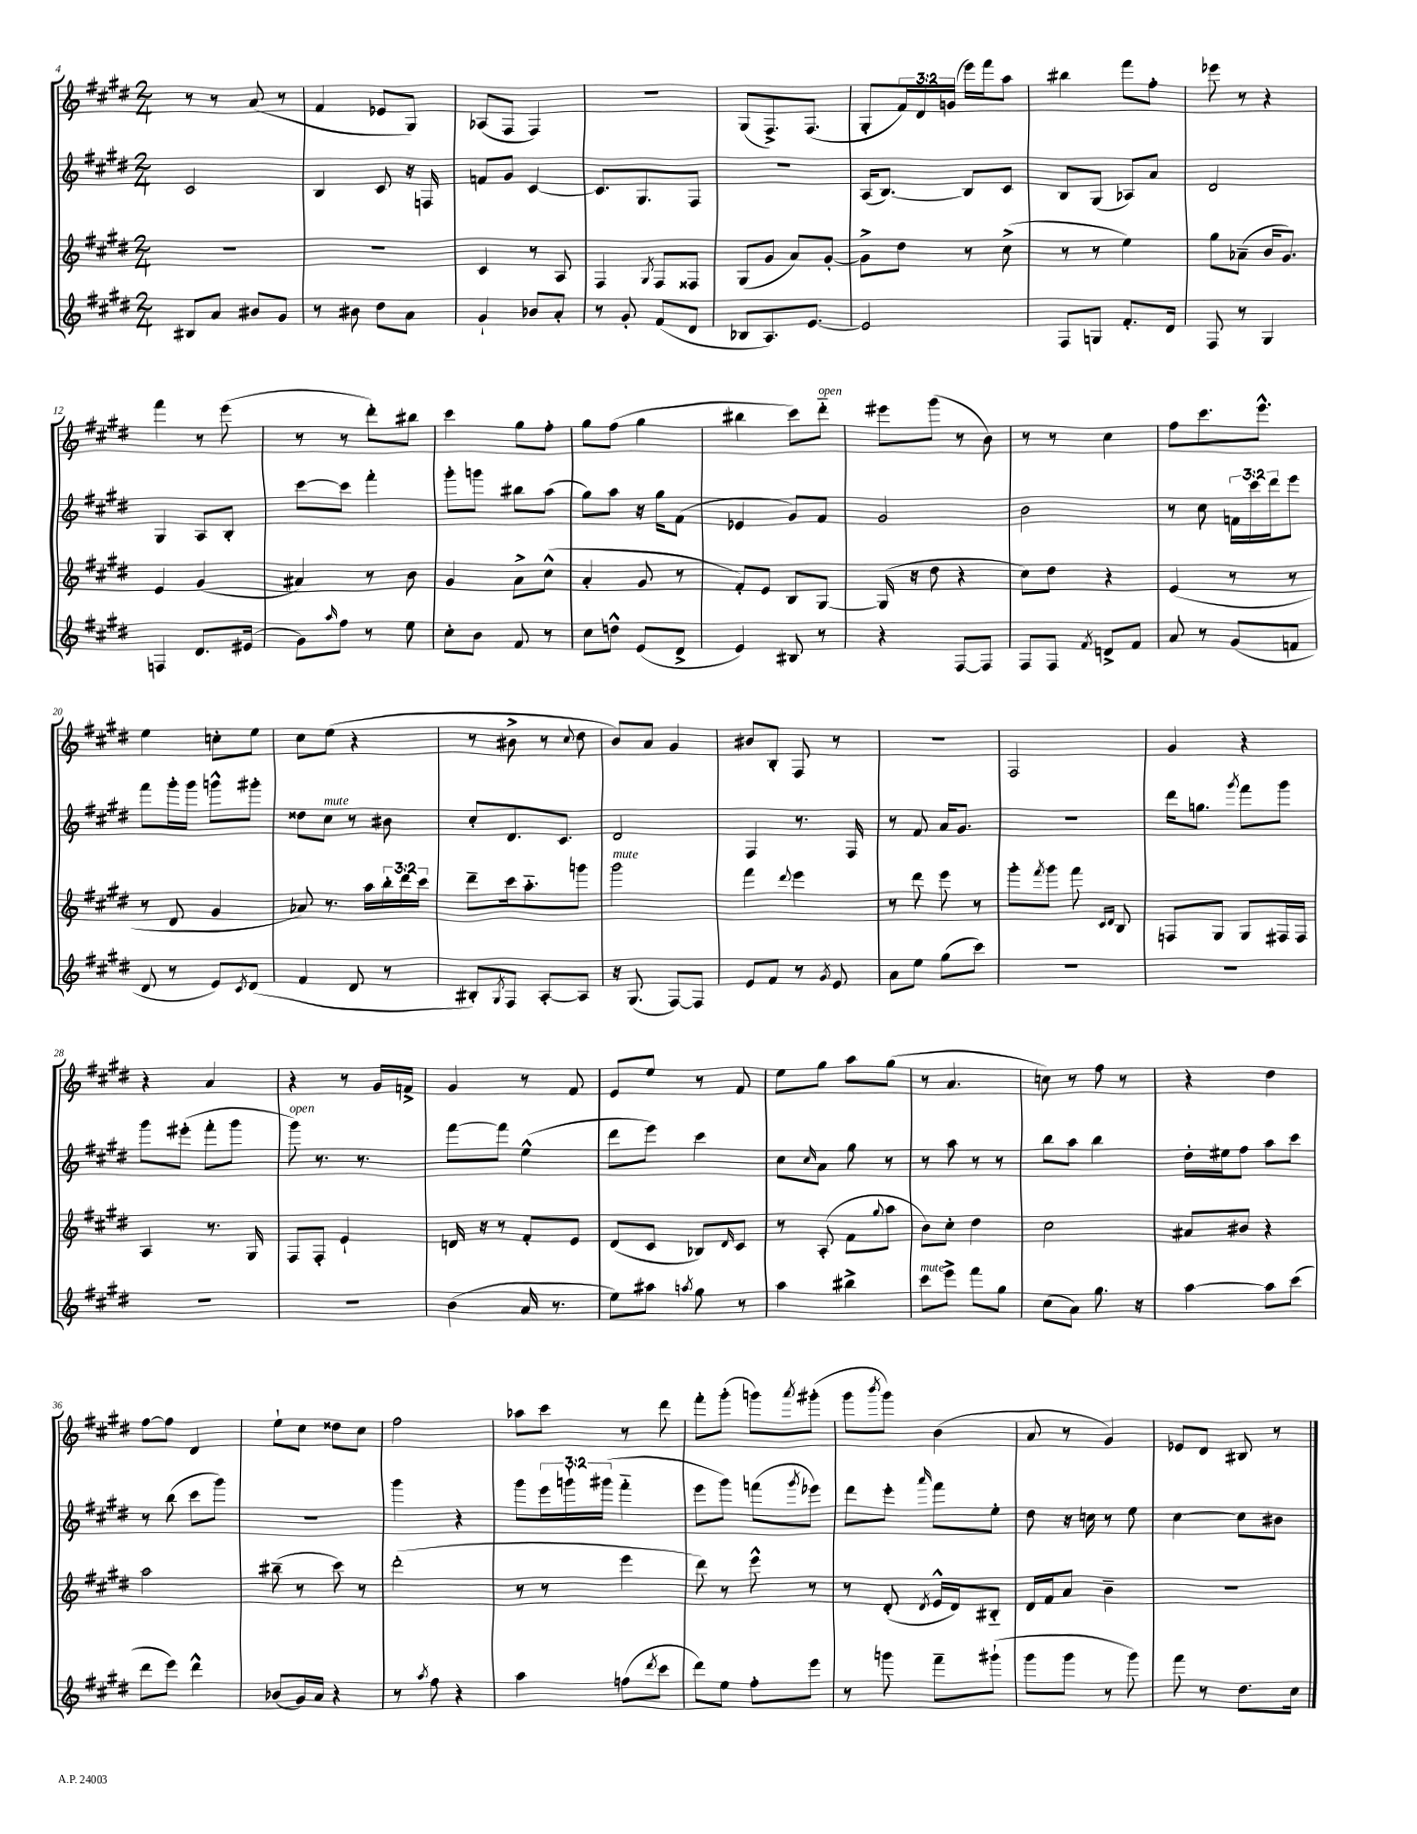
<<
\new StaffGroup <<
\new Staff = "s0" {
    \clef treble \key e \major \numericTimeSignature \time 2/4 \override Staff.TupletNumber.text = #tuplet-number::calc-fraction-text
    r8 r8 a'8( r8 |
    fis'4 ees'8 gis8) |
    aes8( fis8 fis4) |
    r2 |
    gis8( fis8.->) fis8.( |
    gis8-. \tuplet 3/2 { fis'16) dis'16 g'16( } e'''16) fis'''16 a''8 |
    bis''4 fis'''8 fis''8-. |
    ees'''8 r8 r4 |
    fis'''4 r8 e'''8( |
    r8 r8 dis'''8-.) bis''8 |
    cis'''4 gis''8 fis''8-. |
    gis''8 fis''8( gis''4 |
    bis''4 cis'''8) dis'''8-_^\markup { \italic "open" } |
    eis'''8 gis'''8( r8 b'8) |
    r8 r8 cis''4 |
    fis''8 cis'''8. e'''8.-^ |
    e''4 c''8-. e''8 |
    cis''8 e''8( r4 |
    r8 bis'8-> r8 \appoggiatura { cis''8 } dis''8 |
    b'8) a'8 gis'4 |
    bis'8 b8-. fis8 r8 |
    r2 |
    fis2 |
    gis'4 r4 |
    r4 a'4 |
    r4 r8 gis'16 f'16-> |
    gis'4 r8 fis'8 |
    e'8 e''8 r8 fis'8 |
    e''8 gis''8 a''8 gis''8( |
    r8 a'4. |
    c''8) r8 fis''8 r8 |
    r4 dis''4 |
    fis''8~ fis''8 dis'4 |
    e''8-! cis''8 disis''8 cis''8 |
    fis''2 |
    aes''8 cis'''8 r8 dis'''8 |
    fis'''8-. gis'''8-.( g'''8) \acciaccatura { a'''8 } gis'''8-.( |
    gis'''8 \acciaccatura { b'''8 } gis'''8) b'4( |
    a'8 r8 gis'4) |
    ees'8 dis'8 bis8 r8 \bar "|." |
}
\new Staff = "s1" {
    \clef treble \key e \major \numericTimeSignature \time 2/4 \override Staff.TupletNumber.text = #tuplet-number::calc-fraction-text
    cis'2 |
    b4 cis'8 r16 f16 |
    f'8 gis'8 cis'4~ |
    cis'8. gis8. fis8 |
    r2 |
    a16( b8.~) b8 cis'8 |
    b8 gis8( aes8) a'8 |
    dis'2 |
    gis4 a8 b8-. |
    cis'''8~ cis'''8 fis'''4-. |
    gis'''8-. g'''8 bis''8 a''8( |
    gis''8) a''8 r16 gis''16 fis'8( |
    ees'4 gis'8) fis'8 |
    gis'2 |
    b'2 |
    r8 cis''8 \tuplet 3/2 { f'16 cis'''16 dis'''16 } e'''8 |
    fis'''8 gis'''16-. gis'''16 g'''8-^ gis'''8-. |
    disis''8 cis''8^\markup { \italic "mute" } r8 bis'8 |
    cis''8-. dis'8. cis'8. |
    dis'2 |
    fis4 r8. fis16 |
    r8 fis'8 a'16 gis'8. |
    r2 |
    dis'''16 g''8. \acciaccatura { gis'''8 } fis'''8 gis'''8 |
    gis'''8 eis'''8-.( fis'''8-. gis'''8 |
    gis'''8^\markup { \italic "open" }) r8. r8. |
    fis'''8~ fis'''8 e''4-^( |
    dis'''8 e'''8) cis'''4 |
    cis''8 \grace { cis''16 } a'8 gis''8 r8 |
    r8 a''8 r8 r8 |
    b''8 a''8 b''4 |
    dis''16-. eis''16 fis''8 a''8 cis'''8 |
    r8 b''8( cis'''8 gis'''8) |
    r2 |
    gis'''4 r4 |
    gis'''8 \tuplet 3/2 { e'''16 g'''16-! gis'''16( } fis'''4-_ |
    e'''8 gis'''8) f'''8( \acciaccatura { gis'''8 } ees'''8) |
    dis'''8 e'''8-. \grace { a'''16 } fis'''8 e''8-. |
    dis''8 r16 c''16 r8 e''8 |
    cis''4~ cis''8 bis'8 \bar "|." |
}
\new Staff = "s2" {
    \clef treble \key e \major \numericTimeSignature \time 2/4 \override Staff.TupletNumber.text = #tuplet-number::calc-fraction-text
    R2 |
    R2 |
    cis'4 r8 a8 |
    fis4 \acciaccatura { gis8 } fis8 fisis8 |
    gis8( gis'8 a'8) gis'8~-. |
    gis'8-> dis''8 r8 cis''8->( |
    r8 r8 e''4) |
    gis''8 aes'8--( b'16 gis'8.) |
    e'4 gis'4( |
    ais'4) r8 b'8 |
    gis'4 a'8-> cis''8-^( |
    a'4-. gis'8 r8 |
    fis'8-.) e'8 b8 gis8~ |
    gis16( r16 dis''8 r4 |
    cis''8) dis''8 r4 |
    e'4( r8 r8 |
    r8 dis'8 gis'4 |
    aes'8) r8. a''16 \tuplet 3/2 { b''16-. dis'''16 cis'''16 } |
    dis'''8-- cis'''16 a''8.-_ g'''8 |
    gis'''2^\markup { \italic "mute" } |
    fis'''4 \appoggiatura { dis'''8 } e'''4 |
    r8 dis'''8 e'''8 r8 |
    gis'''8-. \acciaccatura { fis'''8 } gis'''8 fis'''8 \grace { cis'16 dis'16 } b8 |
    f8 gis8 gis8 fis16 fis16 |
    a4 r8. gis16 |
    fis8 fis8-. e'4-! |
    d'16 r16 r8 fis'8-. e'8 |
    dis'8( cis'8 bes8) \grace { dis'16 } cis'8 |
    r8 a8-.( fis'8 \appoggiatura { gis''8 } a''8 |
    b'8) cis''8-. dis''4 |
    cis''2 |
    ais'8 bis'8 r4 |
    a''2 |
    bis''8--( r8 cis'''8) r8 |
    dis'''2-.( |
    r8 r8 e'''4 |
    dis'''8) r8 e'''8-^ r8 |
    r8 dis'8-.( \acciaccatura { dis'8 } e'16-^ dis'16) bis8-_ |
    dis'16 fis'16 a'8 b'4-- |
    R2 \bar "|." |
}
\new Staff = "s3" {
    \clef treble \key e \major \numericTimeSignature \time 2/4
    bis8 a'8 bis'8 gis'8 |
    r8 bis'8 dis''8 a'8 |
    gis'4-! bes'8 a'8-. |
    r8 gis'8-. fis'8( dis'8 |
    bes8 a8.) e'8.~ |
    e'2 |
    fis8 g8 fis'8.-. dis'16 |
    fis8 r8 gis4 |
    f4 dis'8. eis'16( |
    gis'8) \grace { a''16 } fis''8 r8 e''8 |
    cis''8-. b'8 fis'8 r8 |
    cis''8 d''8-^ e'8( dis'8-> |
    e'4) bis8 r8 |
    r4 fis8~ fis8 |
    fis8 fis8 \acciaccatura { fis'8 } d'8-> fis'8 |
    a'8 r8 gis'8( f'8 |
    dis'8 r8 e'8) \acciaccatura { cis'8 } dis'8( |
    fis'4 dis'8 r8 |
    bis8-.) \acciaccatura { gis8 } fis8 a8~-. a8 |
    r16 gis8.( fis8~) fis8 |
    e'8 fis'8 r8 \acciaccatura { gis'8 } e'8 |
    a'8 e''8 gis''8( cis'''8) |
    R2 |
    R2 |
    R2 |
    R2 |
    b'4( a'16 r8. |
    e''8) ais''8 \acciaccatura { a''8 } gis''8 r8 |
    a''4 bis''4-> |
    cis'''8^\markup { \italic "mute" } e'''8-> fis'''8 gis''8 |
    cis''8( a'8) gis''8. r16 |
    a''4~ a''8 cis'''8( |
    dis'''8 e'''8) dis'''4-^ |
    bes'8( gis'16) a'16 r4 |
    r8 \acciaccatura { a''8 } fis''8 r4 |
    a''4 f''8( \acciaccatura { dis'''8 } cis'''8 |
    dis'''8) e''8 fis''8-. e'''8 |
    r8 g'''8 fis'''8-- gis'''8-!( |
    gis'''8 gis'''8 r8 gis'''8) |
    fis'''8 r8 dis''8. cis''16 \bar "|." |
}
>>
>>
\layout { \context { \Score currentBarNumber = #4 } }
